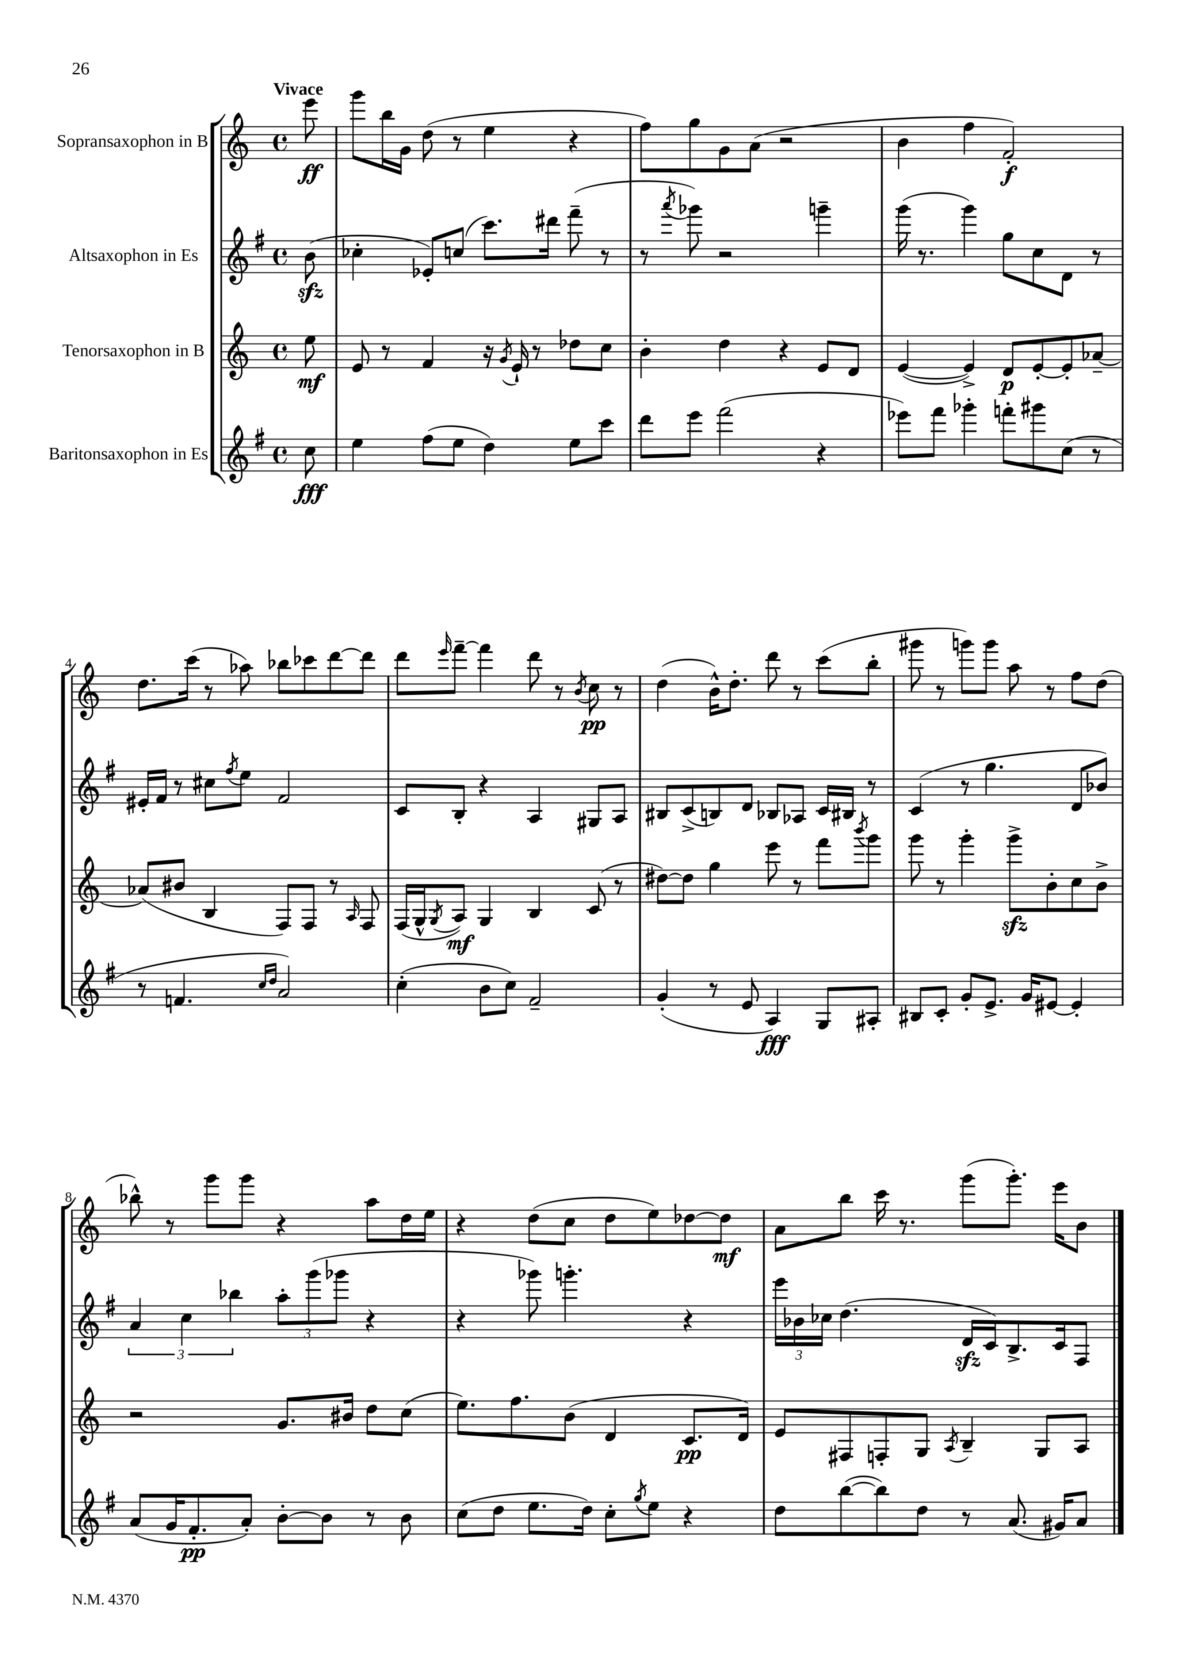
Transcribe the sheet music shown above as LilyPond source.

<<
\new StaffGroup <<
\new Staff = "s0" \with { instrumentName = "Sopransaxophon in B" } {
    \clef treble \key c \major \defaultTimeSignature \time 4/4 \partial 8 \tempo "Vivace"
    e'''8\ff |
    g'''8 b''16 g'16 d''8( r8 e''4 r4 |
    f''8) g''8 g'8 a'8( r2 |
    b'4 f''4 f'2-.\f) |
    d''8. c'''16( r8 aes''8) bes''8 ces'''8 d'''8~ d'''8 |
    d'''8 \grace { e'''16 } f'''8~-- f'''4 d'''8 r8 \acciaccatura { b'8 } c''8\pp r8 |
    d''4( b'16-^) d''8.-. d'''8 r8 c'''8( b''8-. |
    gis'''8 r8 g'''8) g'''8 a''8 r8 f''8 d''8( |
    bes''8-^) r8 g'''8 g'''8 r4 a''8 d''16 e''16 |
    r4 d''8( c''8 d''8 e''8) des''8~ des''8\mf |
    a'8 b''8 c'''16 r8. g'''8( g'''8.-.) e'''16 b'8 \bar "|." |
}
\new Staff = "s1" \with { instrumentName = "Altsaxophon in Es" } {
    \clef treble \key g \major \defaultTimeSignature \time 4/4 \partial 8
    b'8\sfz( |
    ces''4-. ees'8-.) c''8( c'''8.) dis'''16 fis'''8--( r8 |
    r8 \acciaccatura { a'''8 } ges'''8) r2 g'''4-- |
    g'''16( r8. g'''4) g''8 c''8 d'8 r8 |
    eis'16-. fis'16 r8 cis''8 \acciaccatura { fis''8 } e''8 fis'2 |
    c'8 b8-. r4 a4 gis8 a8 |
    bis8 c'8->( b8) d'8 bes8 aes8 c'16 bis16 r8 |
    c'4( r8 g''4. d'8 bes'8) |
    \tuplet 3/2 { a'4 c''4 bes''4 } \tuplet 3/2 { a''8-. g'''8( ges'''8 } r4 |
    r4 ges'''8) g'''4.-. r4 |
    \tuplet 3/2 { e'''16 bes'16 ces''16 } d''4.( d'16\sfz c'16) b8.-> c'16 fis8 \bar "|." |
}
\new Staff = "s2" \with { instrumentName = "Tenorsaxophon in B" } {
    \clef treble \key c \major \defaultTimeSignature \time 4/4 \partial 8
    e''8\mf |
    e'8 r8 f'4 r16 \acciaccatura { g'8 } e'16-! r8 des''8 c''8 |
    b'4-. d''4 r4 e'8 d'8 |
    e'4~( e'4->) d'8\p e'8~-. e'8-. aes'8~-- |
    aes'8( bis'8 b4 f8) f8 r8 \grace { a16 } f8 |
    f16( g16-^ \acciaccatura { g8 } a8\mf) g4 b4 c'8( r8 |
    dis''8~) dis''8 g''4 e'''8 r8 f'''8 \acciaccatura { b'''8 } g'''8 |
    g'''8 r8 g'''4-. g'''8->\sfz b'8-. c''8 b'8-> |
    r2 g'8. bis'16 d''8 c''8( |
    e''8.) f''8. b'8( d'4 c'8.\pp d'16) |
    e'8 fis8 f8-. g8 \acciaccatura { a8 } b4-- g8 a8 \bar "|." |
}
\new Staff = "s3" \with { instrumentName = "Baritonsaxophon in Es" } {
    \clef treble \key g \major \defaultTimeSignature \time 4/4 \partial 8
    c''8\fff |
    e''4 fis''8( e''8 d''4) e''8 c'''8 |
    d'''8 e'''8 fis'''2( r4 |
    ees'''8) fis'''8 ges'''4-. f'''8-. gis'''8 c''8( r8 |
    r8 f'4. \grace { c''16 d''16 } a'2) |
    c''4-.( b'8 c''8) fis'2-- |
    g'4-.( r8 e'8 a4\fff) g8 ais8-. |
    bis8 c'8-. g'8-. e'8.-> g'16 eis'8~ eis'4-. |
    a'8( g'16 fis'8.-.\pp a'8-.) b'8~-. b'8 r8 b'8 |
    c''8( d''8 e''8. d''16) c''8-. \acciaccatura { g''8 } e''8 r4 |
    d''8 b''8~( b''8) d''8 r8 a'8.( gis'16) a'8 \bar "|." |
}
>>
>>
